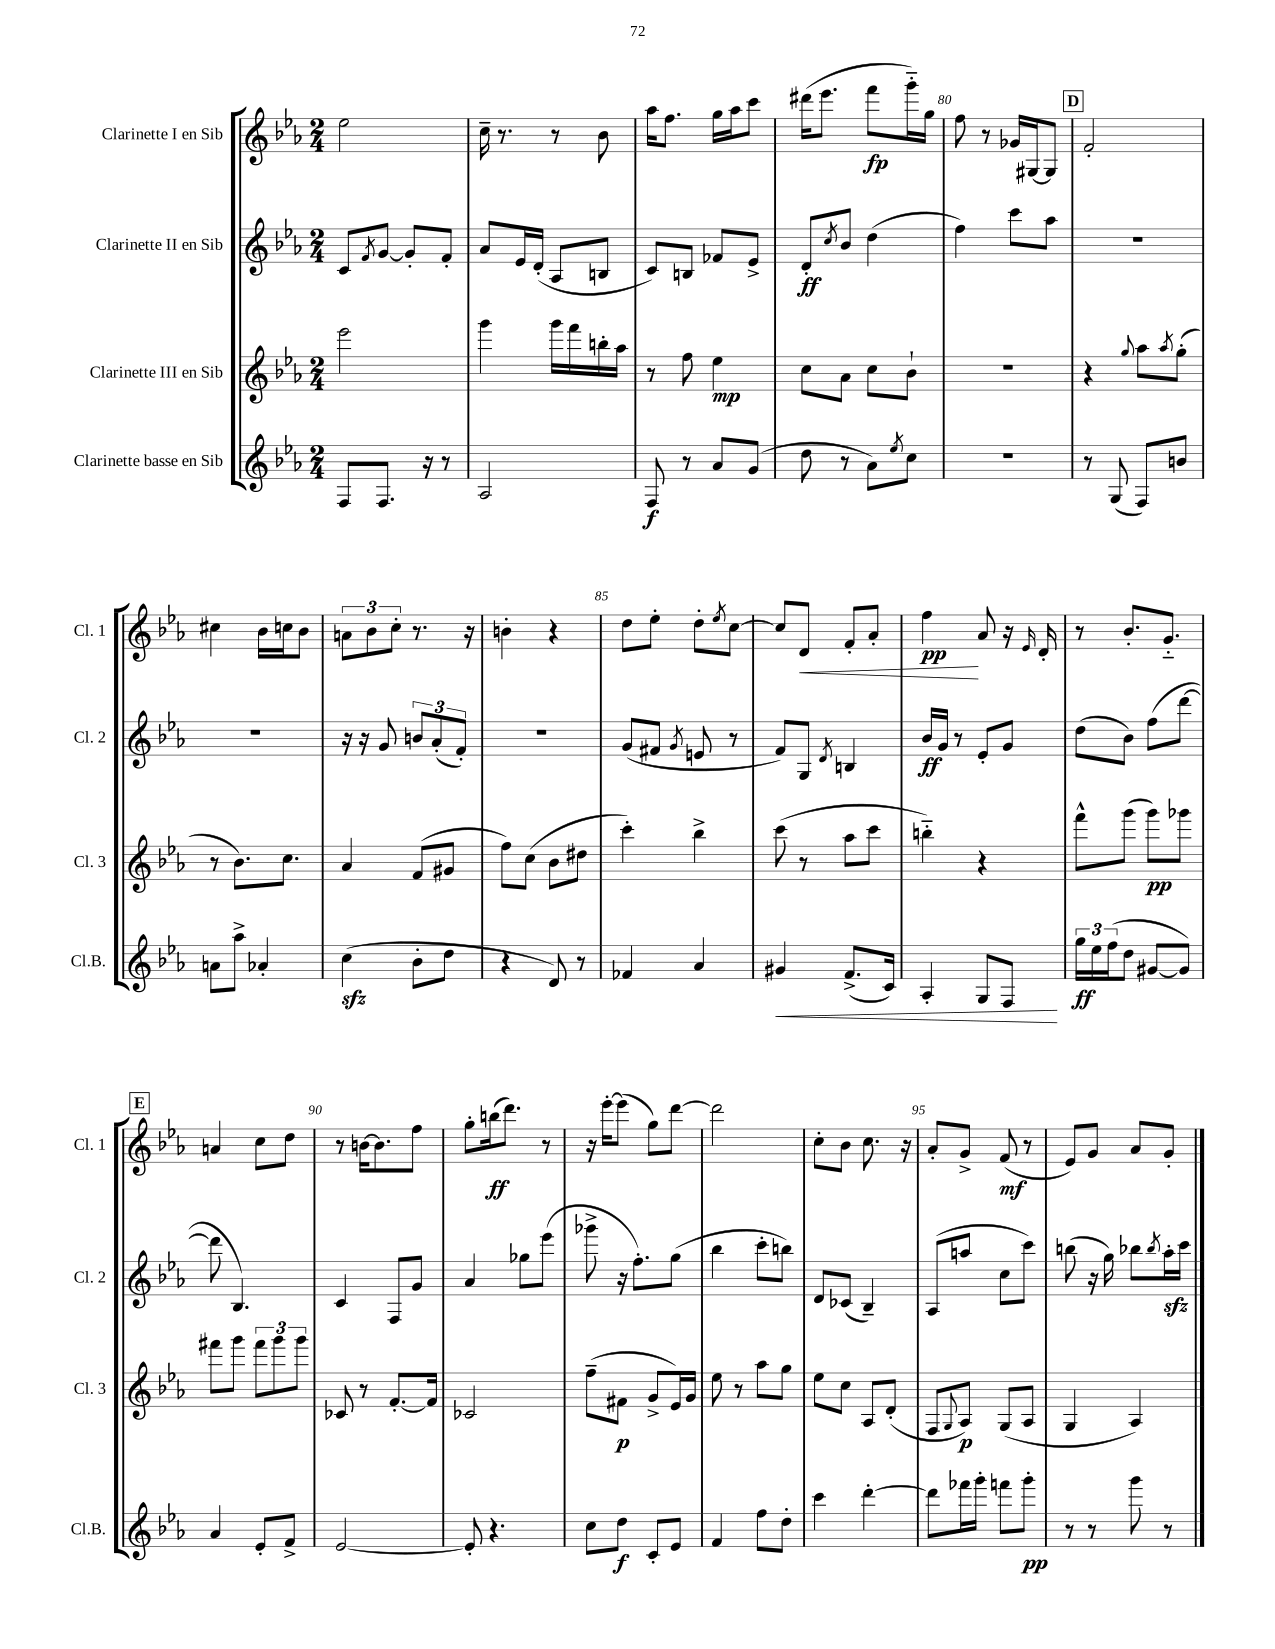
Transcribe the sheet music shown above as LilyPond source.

<<
\new StaffGroup <<
\new Staff = "s0" \with { instrumentName = "Clarinette I en Sib" shortInstrumentName = "Cl. 1" } {
    \clef treble \key ees \major \numericTimeSignature \time 2/4
    ees''2 |
    c''16-- r8. r8 bes'8 |
    aes''16 f''8. g''16 aes''16 c'''8 |
    dis'''16( ees'''8. f'''8\fp g'''16-_) g''16 |
    f''8 r8 ges'16 gis16~ gis8 |
    \mark \markup { \box "D" } f'2-. |
    cis''4 bes'16 c''16 bes'8 |
    \tuplet 3/2 { a'8 bes'8 c''8-. } r8. r16 |
    b'4-. r4 |
    d''8 ees''8-. d''8-. \acciaccatura { ees''8 } c''8~ |
    c''8 d'8\< f'8-. aes'8-. |
    f''4\pp\! aes'8 r16 \grace { ees'16 } d'16-. |
    r8 bes'8.-. g'8.-_ |
    \mark \markup { \box "E" } a'4 c''8 d''8 |
    r8 b'16~ b'8. f''8 |
    g''8-. b''16\ff( d'''8.) r8 |
    r16 ees'''16~-. ees'''8( g''8) d'''8~ |
    d'''2 |
    c''8-. bes'8 c''8. r16 |
    aes'8-. g'8-> f'8\mf( r8 |
    ees'8) g'8 aes'8 g'8-. \bar "|." |
}
\new Staff = "s1" \with { instrumentName = "Clarinette II en Sib" shortInstrumentName = "Cl. 2" } {
    \clef treble \key ees \major \numericTimeSignature \time 2/4
    c'8 \acciaccatura { f'8 } g'8~ g'8-. f'8-. |
    aes'8 ees'16 d'16-.( aes8 b8 |
    c'8) b8 fes'8 ees'8-> |
    d'8-.\ff \acciaccatura { c''8 } bes'8 d''4( |
    f''4) c'''8 aes''8 |
    \mark \markup { \box "D" } R2 |
    R2 |
    r16 r16 g'8 \tuplet 3/2 { b'8 aes'8-.( f'8-.) } |
    r2 |
    g'8( fis'8 \acciaccatura { g'8 } e'8 r8 |
    f'8) g8 \acciaccatura { d'8 } b4 |
    bes'16\ff g'16 r8 ees'8-. g'8 |
    d''8( bes'8) f''8( d'''8~ |
    \mark \markup { \box "E" } d'''8 bes4.) |
    c'4 f8 g'8 |
    aes'4 ges''8 ees'''8( |
    ges'''8-> r16 f''8.-.) g''8( |
    bes''4 c'''8-. b''8) |
    d'8 ces'8( bes4--) |
    aes8( a''8 c''8 c'''8) |
    b''8( r16 g''16) bes''8 \acciaccatura { bes''8 } aes''16-.\sfz c'''16 \bar "|." |
}
\new Staff = "s2" \with { instrumentName = "Clarinette III en Sib" shortInstrumentName = "Cl. 3" } {
    \clef treble \key ees \major \numericTimeSignature \time 2/4
    ees'''2 |
    g'''4 g'''16 f'''16 b''16-. aes''16 |
    r8 f''8 ees''4\mp |
    c''8 aes'8 c''8 bes'8-! |
    R2 |
    \mark \markup { \box "D" } r4 \appoggiatura { g''8 } aes''8 \acciaccatura { aes''8 } g''8-.( |
    r8 bes'8.) c''8. |
    aes'4 f'8( gis'8 |
    f''8) c''8( bes'8 dis''8 |
    c'''4-.) bes''4-> |
    c'''8( r8 aes''8 c'''8 |
    b''4-_) r4 |
    f'''8-^ g'''8( g'''8\pp) ges'''8 |
    \mark \markup { \box "E" } fis'''8 g'''8 \tuplet 3/2 { fis'''8 g'''8 g'''8 } |
    ces'8 r8 f'8.~-. f'16 |
    ces'2 |
    f''8--( fis'8\p g'8-> ees'16) g'16 |
    ees''8 r8 aes''8 g''8 |
    ees''8 c''8 aes8 d'8-.( |
    f8 \appoggiatura { g8 } aes8\p) g8( aes8 |
    g4 aes4) \bar "|." |
}
\new Staff = "s3" \with { instrumentName = "Clarinette basse en Sib" shortInstrumentName = "Cl.B." } {
    \clef treble \key ees \major \numericTimeSignature \time 2/4
    f8 f8. r16 r8 |
    aes2 |
    f8\f r8 aes'8 g'8( |
    d''8 r8 aes'8) \acciaccatura { ees''8 } c''8 |
    R2 |
    \mark \markup { \box "D" } r8 g8( f8) b'8 |
    a'8 aes''8-> aes'4-. |
    c''4\sfz( bes'8-. d''8 |
    r4 d'8) r8 |
    fes'4 aes'4 |
    gis'4\< f'8.->( c'16) |
    aes4-. g8 f8\! |
    \tuplet 3/2 { g''16\ff ees''16 f''16( } d''8 gis'8~ gis'8) |
    \mark \markup { \box "E" } aes'4 ees'8-. f'8-> |
    ees'2~ |
    ees'8-. r4. |
    c''8 d''8\f c'8-. ees'8 |
    f'4 f''8 d''8-. |
    c'''4 d'''4~-. |
    d'''8 fes'''16 g'''16-. f'''8 g'''8-.\pp |
    r8 r8 g'''8 r8 \bar "|." |
}
>>
>>
\layout { \context { \Score currentBarNumber = #76 \override BarNumber.break-visibility = ##(#f #t #t) barNumberVisibility = #(every-nth-bar-number-visible 5) } }
